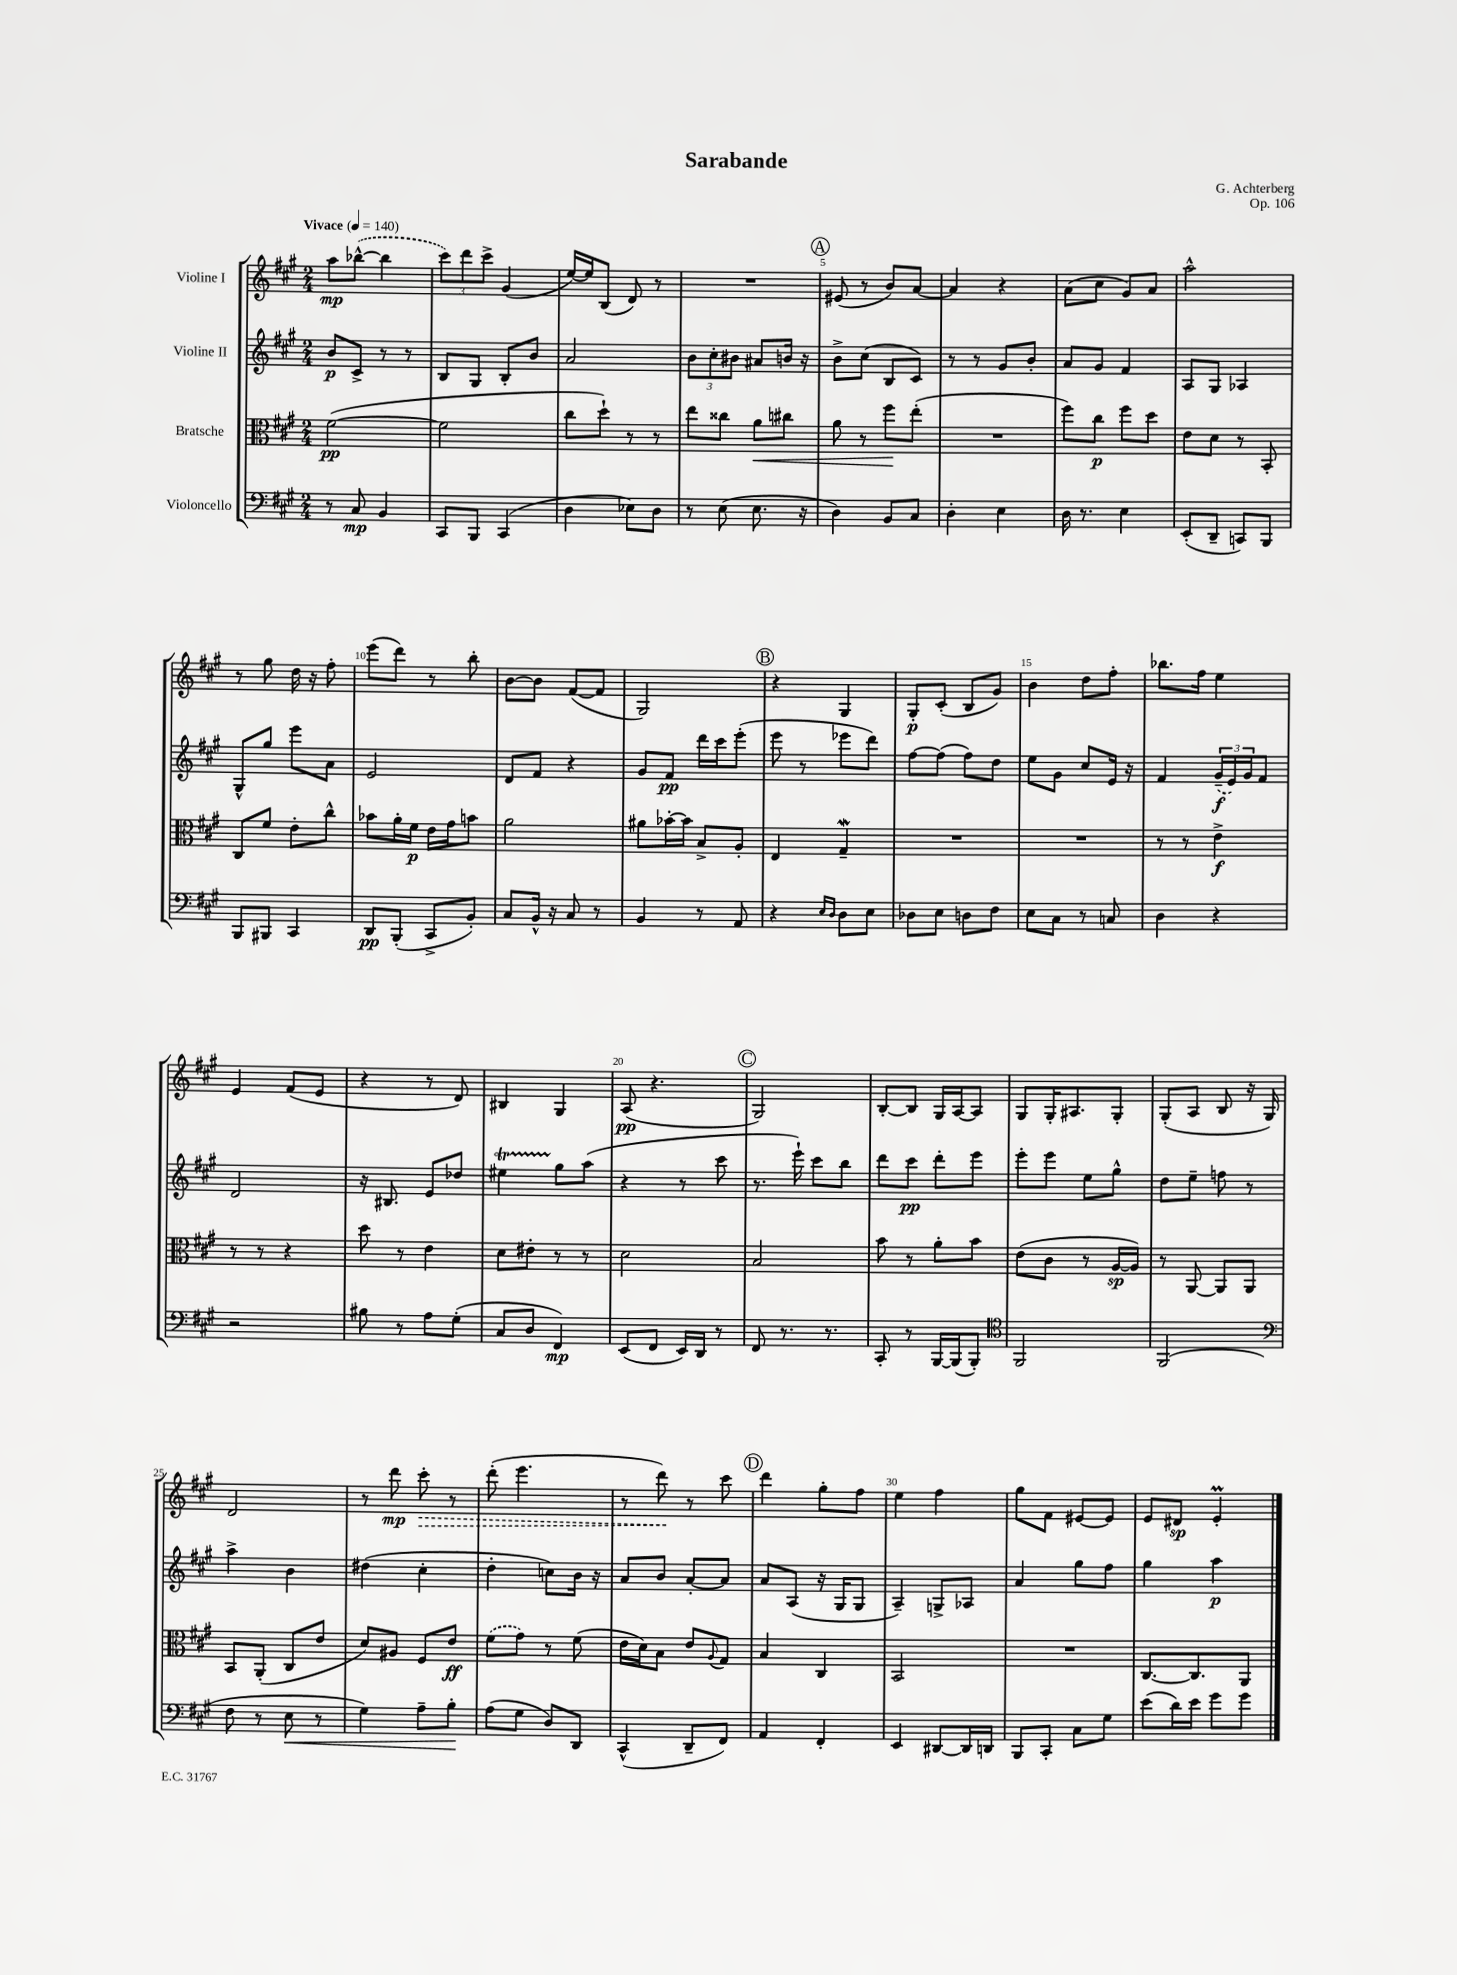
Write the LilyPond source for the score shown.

\header { title = "Sarabande" composer = "G. Achterberg" opus = "Op. 106" }
<<
\new StaffGroup <<
\new Staff = "s0" \with { instrumentName = "Violine I" } {
    \clef treble \key a \major \numericTimeSignature \time 2/4 \tempo "Vivace" 4 = 140
    a''8\mp \once \slurDashed bes''8~-^( bes''4 |
    \tuplet 3/2 { cis'''8) d'''8 cis'''8-> } gis'4( |
    e''16~) e''16 b8( d'8) r8 |
    R2 |
    \mark \markup { \circle "A" } eis'8( r8 b'8) a'8~ |
    a'4 r4 |
    a'8( cis''8 gis'8) a'8 |
    a''2-^ |
    r8 gis''8 d''16 r16 fis''8-. |
    e'''8( d'''8) r8 b''8-. |
    b'8~ b'8 fis'8~( fis'8 |
    gis2) |
    \mark \markup { \circle "B" } r4 gis4 |
    gis8-.\p cis'8-.( b8 gis'8) |
    b'4 d''8 fis''8-. |
    bes''8. fis''16 e''4 |
    e'4 fis'8( e'8 |
    r4 r8 d'8) |
    bis4 gis4 |
    a8\pp( r4. |
    \mark \markup { \circle "C" } gis2) |
    b8~-. b8 gis16 a16~ a8 |
    gis8 gis16-. ais8. gis8-. |
    gis8-.( a8 b8 r16 gis16) |
    d'2 |
    r8 d'''8\mp \once \override Hairpin.style = #'dashed-line cis'''8-.\> r8 |
    d'''8-.( e'''4. |
    r8 d'''8\!) r8 cis'''8 |
    \mark \markup { \circle "D" } d'''4 gis''8-. fis''8 |
    e''4 fis''4 |
    gis''8 fis'8 eis'8~ eis'8 |
    e'8 dis'8\sp e'4-.\prall \bar "|." |
}
\new Staff = "s1" \with { instrumentName = "Violine II" } {
    \clef treble \key a \major \numericTimeSignature \time 2/4
    b'8\p cis'8-> r8 r8 |
    b8 gis8 b8-. b'8 |
    a'2 |
    \tuplet 3/2 { b'8 cis''8-. bis'8 } ais'8 b'16 r16 |
    \mark \markup { \circle "A" } b'8-> cis''8( b8 cis'8) |
    r8 r8 gis'8 b'8-. |
    a'8 gis'8 fis'4 |
    a8 gis8 aes4 |
    gis8-^ gis''8 e'''8 a'8 |
    e'2 |
    d'8 fis'8 r4 |
    gis'8 fis'8\pp d'''16 cis'''16 e'''8-.( |
    \mark \markup { \circle "B" } e'''8 r8 ees'''8 d'''8) |
    fis''8~ fis''8( fis''8) d''8 |
    e''8 gis'8 cis''8 e'16 r16 |
    fis'4 \tuplet 3/2 { \once \slurDashed gis'16--\f( e'16) gis'16 } fis'8 |
    d'2 |
    r16 bis8. e'8 des''8 |
    eis''4\startTrillSpan gis''8\stopTrillSpan a''8( |
    r4 r8 cis'''8 |
    \mark \markup { \circle "C" } r8. e'''16-!) cis'''8 b''8 |
    d'''8 cis'''8\pp d'''8-. e'''8 |
    e'''8-. e'''8 e''8 gis''8-^ |
    d''8 e''8-- f''8 r8 |
    a''4-> b'4 |
    dis''4( cis''4-. |
    d''4-. c''8) b'16 r16 |
    a'8 b'8 a'8~-. a'8 |
    \mark \markup { \circle "D" } a'8 a8( r16 gis16 gis8 |
    a4--) g8-> aes8 |
    a'4 gis''8 fis''8 |
    gis''4 a''4\p \bar "|." |
}
\new Staff = "s2" \with { instrumentName = "Bratsche" } {
    \clef alto \key a \major \numericTimeSignature \time 2/4
    fis'2~\pp( |
    fis'2 |
    cis''8 d''8-!) r8 r8 |
    e''8 cisis''8 a'8\< cis''8 |
    \mark \markup { \circle "A" } a'8 r8 fis''8\! e''8-.( |
    R2 |
    fis''8) cis''8\p fis''8 d''8 |
    e'8 d'8 r8 b,8-. |
    cis8 fis'8 e'8-. cis''8-^ |
    bes'8 a'16-. fis'16\p e'16 gis'16 b'8 |
    a'2 |
    ais'8 bes'16~-. bes'16 b8-> a8-. |
    \mark \markup { \circle "B" } e4 gis4--\mordent |
    R2 |
    R2 |
    r8 r8 e'4->\f |
    r8 r8 r4 |
    d''8 r8 e'4 |
    d'8 eis'8-. r8 r8 |
    d'2 |
    \mark \markup { \circle "C" } b2 |
    b'8 r8 a'8-. b'8 |
    e'8( cis'8 r8 a16~\sp a16) |
    r8 a,8~ a,8 a,8 |
    b,8 a,8-.( cis8 e'8 |
    d'8) ais8 fis8 e'8\ff |
    \once \slurDashed fis'8( gis'8) r8 fis'8( |
    e'16 d'16) b8 e'8 \appoggiatura { a8 } gis8 |
    \mark \markup { \circle "D" } b4 cis4 |
    b,2 |
    R2 |
    cis8.~ cis8. a,8 \bar "|." |
}
\new Staff = "s3" \with { instrumentName = "Violoncello" } {
    \clef bass \key a \major \numericTimeSignature \time 2/4
    r8 cis8\mp b,4 |
    cis,8 b,,8 cis,4( |
    d4 ees8) d8 |
    r8 e8( e8. r16 |
    \mark \markup { \circle "A" } d4) b,8 cis8 |
    d4-. e4 |
    d16 r8. e4 |
    e,8-.( d,8-- c,8) b,,8 |
    b,,8 bis,,8 cis,4 |
    d,8\pp b,,8-.( cis,8-> b,8-.) |
    cis8 b,16-^ r16 cis8 r8 |
    b,4 r8 a,8 |
    \mark \markup { \circle "B" } r4 \grace { e16 d16 } d8 e8 |
    des8 e8 d8 fis8 |
    e8 cis8 r8 c8 |
    d4 r4 |
    r2 |
    bis8 r8 a8 gis8-.( |
    cis8 d8 fis,4\mp) |
    e,8( fis,8 e,16) d,16 r8 |
    \mark \markup { \circle "C" } fis,8 r8. r8. |
    cis,8-. r8 b,,16~ b,,16( b,,8-.) |
    \clef tenor fis,2 |
    fis,2( |
    \clef bass fis8 r8 e8\< r8 |
    gis4) a8-- b8-.\! |
    a8( gis8 d8) d,8 |
    cis,4-^( d,8-- fis,8) |
    \mark \markup { \circle "D" } a,4 fis,4-. |
    e,4 dis,8~ dis,16 d,16 |
    b,,8 cis,8-. cis8 gis8 |
    e'8( d'16) e'16 gis'8 gis'8 \bar "|." |
}
>>
>>
\layout { \context { \Score \override BarNumber.break-visibility = ##(#f #t #t) barNumberVisibility = #(every-nth-bar-number-visible 5) } }
